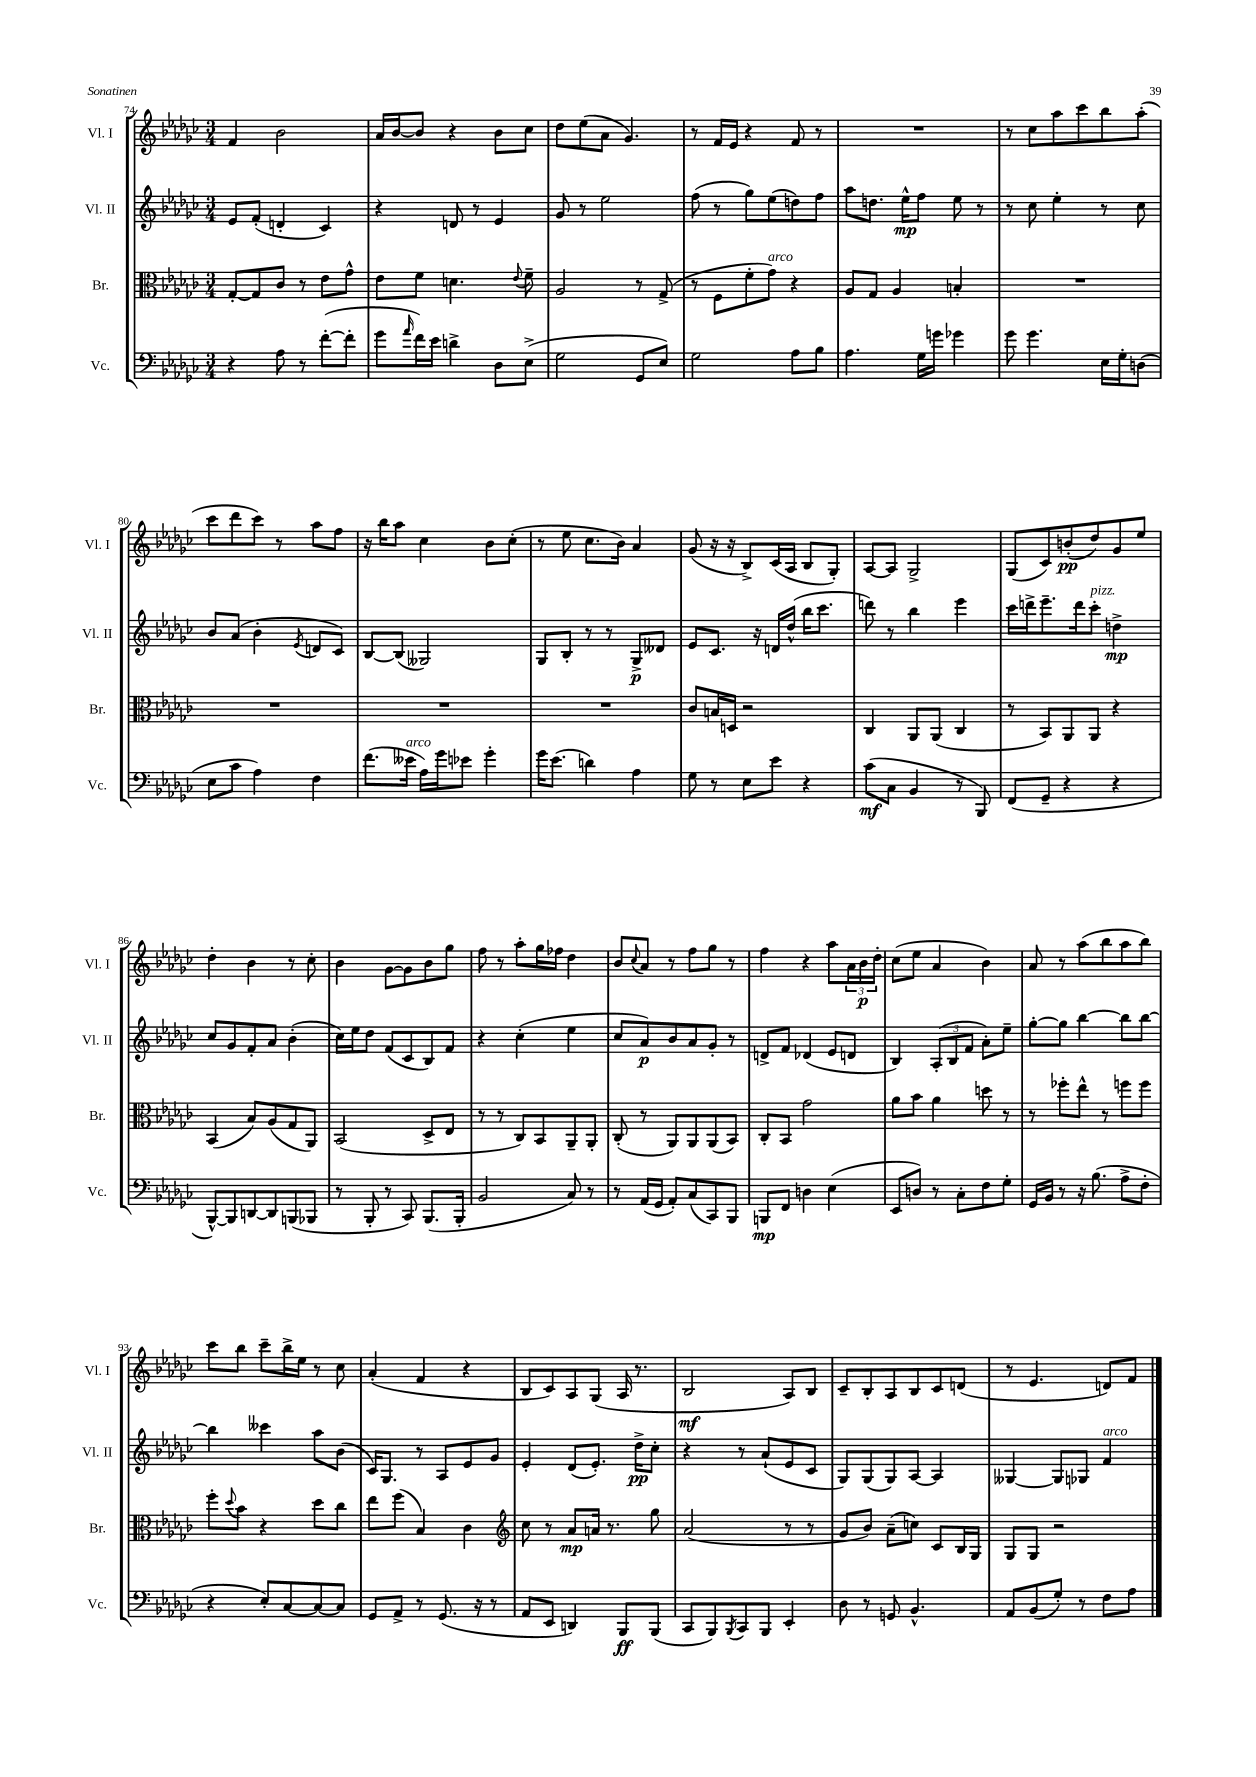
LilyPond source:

<<
\new StaffGroup <<
\new Staff = "s0" \with { instrumentName = "Vl. I" shortInstrumentName = "Vl. I" } {
    \clef treble \key ges \major \numericTimeSignature \time 3/4
    f'4 bes'2 |
    aes'16 bes'16~ bes'8 r4 bes'8 ces''8 |
    des''8 ees''8( aes'8 ges'4.) |
    r8 f'16 ees'16 r4 f'8 r8 |
    R2. |
    r8 ces''8 aes''8 ces'''8 bes''8 aes''8-.( |
    ces'''8 des'''8 ces'''8) r8 aes''8 f''8 |
    r16 bes''16 aes''8 ces''4 bes'8 ces''8-.( |
    r8 ees''8 ces''8. bes'16) aes'4 |
    ges'8( r16 r16 bes8->) ces'16( aes16 bes8 ges8-.) |
    aes8~ aes8 ges2-> |
    ges8( ces'8) b'8-.\pp( des''8) ges'8 ees''8 |
    des''4-. bes'4 r8 ces''8-. |
    bes'4 ges'8~ ges'8 bes'8 ges''8 |
    f''8 r8 aes''8-. ges''16 fes''16 des''4 |
    bes'8 \appoggiatura { ces''8 } aes'8 r8 f''8 ges''8 r8 |
    f''4 r4 aes''8 \tuplet 3/2 { aes'16 bes'16\p des''16-. } |
    ces''8( ees''8 aes'4 bes'4) |
    aes'8 r8 aes''8( bes''8 aes''8 bes''8) |
    ces'''8 bes''8 ces'''8-- bes''16-> ees''16 r8 ces''8 |
    aes'4-.( f'4 r4 |
    bes8 ces'8) aes8 ges8( aes16 r8. |
    bes2\mf aes8) bes8 |
    ces'8-- bes8-. aes8 bes8 ces'8 d'8( |
    r8 ees'4. d'8) f'8 \bar "|." |
}
\new Staff = "s1" \with { instrumentName = "Vl. II" shortInstrumentName = "Vl. II" } {
    \clef treble \key ges \major \numericTimeSignature \time 3/4
    ees'8 f'8-.( d'4-. ces'4) |
    r4 d'8 r8 ees'4 |
    ges'8 r8 ees''2 |
    f''8( r8 ges''8) ees''8( d''8) f''8 |
    aes''8 d''8. ees''16-^\mp f''8 ees''8 r8 |
    r8 ces''8 ees''4-. r8 ces''8 |
    bes'8 aes'8( bes'4-. \acciaccatura { ees'8 } d'8 ces'8) |
    bes8~ bes8( geses2) |
    ges8 bes8-. r8 r8 ges8->\p deses'8 |
    ees'8 ces'8. r16 d'16 des''16-^( bes''16 ces'''8. |
    d'''8) r8 bes''4 ees'''4 |
    ces'''16 d'''16-> ees'''8.-- d'''16 ces'''8-.^\markup { \italic "pizz." } d''4->\mp |
    ces''8 ges'8 f'8-. aes'8 bes'4-.( |
    ces''16) ees''16 des''8 f'8( ces'8 bes8) f'8 |
    r4 ces''4-.( ees''4 |
    ces''8 aes'8\p) bes'8 aes'8 ges'8-. r8 |
    d'8-> f'8 des'4( ees'8 d'8 |
    bes4) \tuplet 3/2 { aes8-.( bes8 f'8 } aes'8-.) ees''8-- |
    ges''8~-. ges''8 bes''4~ bes''8 bes''8~ |
    bes''4 ceses'''4 aes''8 bes'8( |
    ces'16) ges8. r8 aes8 ees'8 ges'8 |
    ees'4-. des'8( ees'8.-.) des''16->\pp ces''8-. |
    r4 r8 aes'8-!( ees'8 ces'8 |
    ges8) ges8( ges8) aes8~ aes4 |
    geses4~ geses8 ges8 f'4^\markup { \italic "arco" } \bar "|." |
}
\new Staff = "s2" \with { instrumentName = "Br." shortInstrumentName = "Br." } {
    \clef alto \key ges \major \numericTimeSignature \time 3/4
    ges8~-. ges8 ces'8 r8 ees'8 ges'8-^ |
    ees'8 f'8 d'4. \appoggiatura { ees'8 } f'8-- |
    aes2 r8 ges8->( |
    r8 f8 f'8-. ges'8^\markup { \italic "arco" }) r4 |
    aes8 ges8 aes4 b4-. |
    R2. |
    R2. |
    R2. |
    R2. |
    ces'8 b16 d16 r2 |
    ces4 aes,8 aes,8( ces4 |
    r8 bes,8) aes,8 aes,8 r4 |
    bes,4( bes8) aes8( ges8 aes,8) |
    bes,2( des8-> ees8 |
    r8 r8 ces8) bes,8 aes,8-- aes,8-. |
    ces8-.( r8 aes,8) aes,8 aes,8( bes,8) |
    ces8-. bes,8 ges'2 |
    aes'8 bes'8 aes'4 d''8 r8 |
    r8 fes''8-. ees''8-^ r8 f''8 f''8 |
    f''8-. \appoggiatura { des''8 } bes'8 r4 des''8 ces''8 |
    ees''8 f''8( bes4) ces'4 |
    \clef treble ces''8 r8 aes'8\mp a'16 r8. ges''8 |
    aes'2( r8 r8 |
    ges'8 bes'8) aes'8--( c''8) ces'8 bes16 ges16 |
    ges8 ges8 r2 \bar "|." |
}
\new Staff = "s3" \with { instrumentName = "Vc." shortInstrumentName = "Vc." } {
    \clef bass \key ges \major \numericTimeSignature \time 3/4
    r4 aes8 r8 f'8~-.( f'8-. |
    ges'8 \grace { aes'16 } f'16) ees'16 d'4-> des8 ees8->( |
    ges2 ges,8 ees8) |
    ges2 aes8 bes8 |
    aes4. ges16 g'16 ges'4 |
    ges'8 ges'4. ees16 ges16-. d8( |
    ees8 ces'8 aes4) f4 |
    f'8.( eeses'16^\markup { \italic "arco" } aes16) ges'16 ees'8 ges'4-. |
    ges'16 ees'8.( d'4) aes4 |
    ges8 r8 ees8 ees'8 r4 |
    ces'8\mf( ces8 bes,4 r8 bes,,8) |
    f,8( ges,8-- r4 r4 |
    bes,,8~-^) bes,,8 d,8~ d,8 b,,8( bes,,8 |
    r8 bes,,8-. r8 ces,8) bes,,8.( bes,,16-. |
    bes,2 ces8) r8 |
    r8 aes,16( ges,16 aes,8-.) ces8( ces,8) bes,,8 |
    b,,8\mp f,8 d4 ees4( |
    ees,8 d8) r8 ces8-. f8 ges8-. |
    ges,16 bes,16 r8 r16 bes8.( aes8-> f8-. |
    r4 ees8-.) ces8~ ces8~ ces8 |
    ges,8 aes,8-> r8 ges,8.( r16 r8 |
    aes,8 ees,8 d,4) bes,,8\ff bes,,8( |
    ces,8 bes,,8) \acciaccatura { bes,,8 } ces,8 bes,,8 ees,4-. |
    des8 r8 g,8 bes,4.-^ |
    aes,8 bes,8( ges8-.) r8 f8 aes8 \bar "|." |
}
>>
>>
\layout { \context { \Score currentBarNumber = #74 } }
